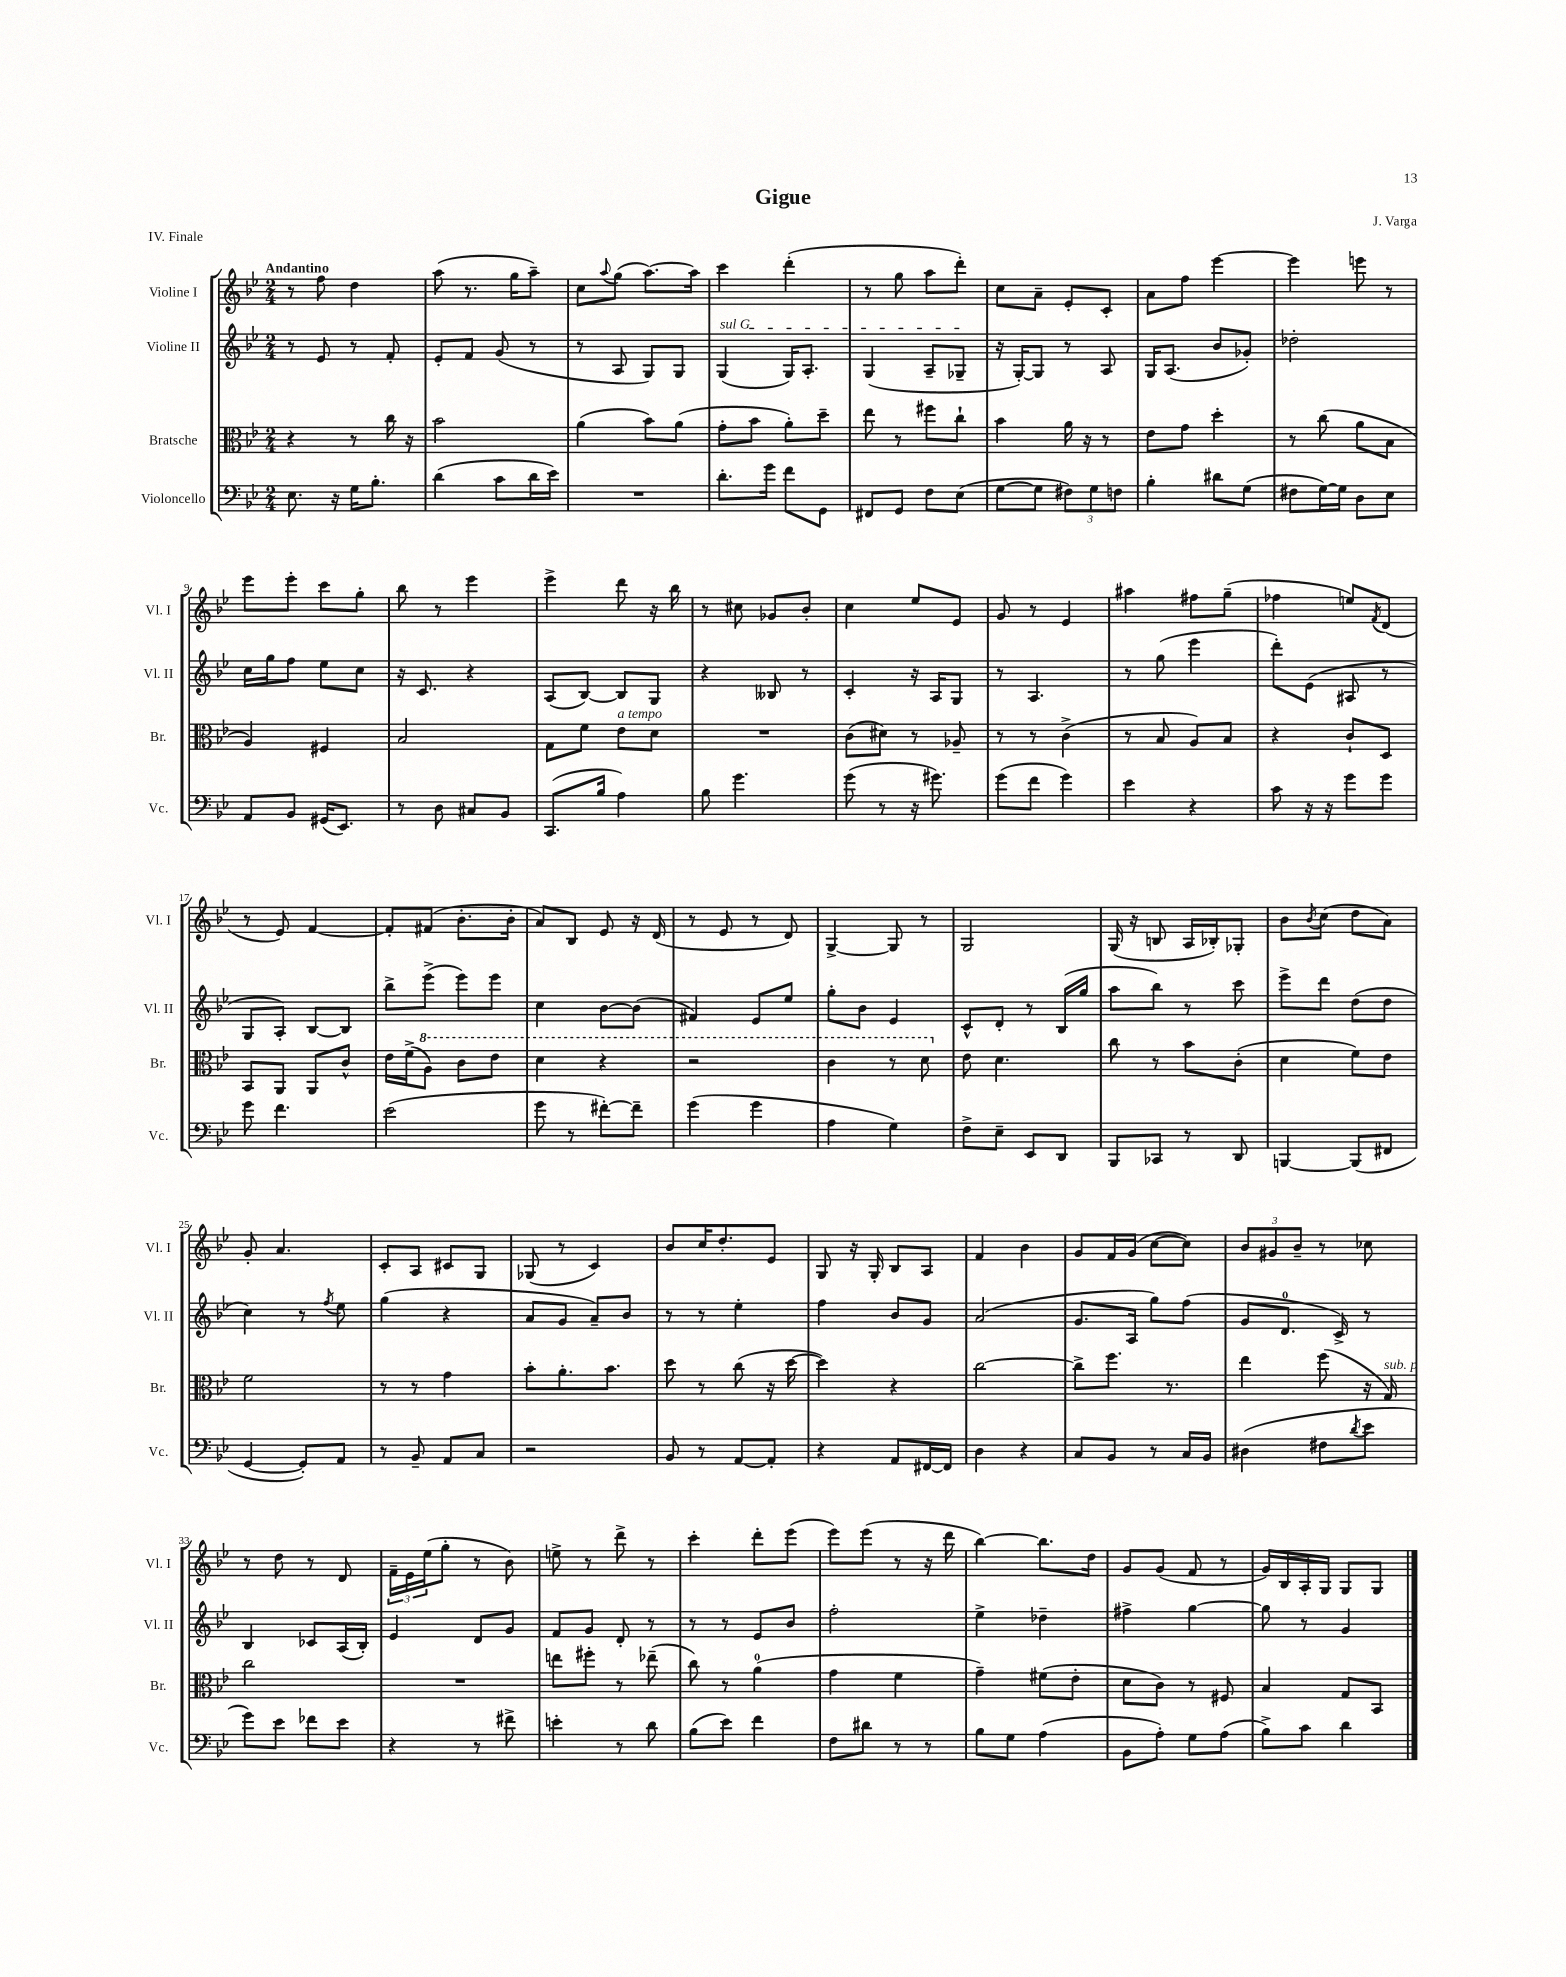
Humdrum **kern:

**kern	**kern	**kern	**kern
*staff4	*staff3	*staff2	*staff1
*clefF4	*clefC3	*clefG2	*clefG2
*k[b-e-]	*k[b-e-]	*k[b-e-]	*k[b-e-]
*M2/4	*M2/4	*M2/4	*M2/4
8.E-	4r	8r	8r
.	.	8e-	8ff
16r	.	.	.
16G	8r	8r	4dd
8.B-'	.	.	.
.	16cc	8f'	.
.	16r	.	.
=	=	=	=
(4d	2b-	8e-'	(8aa
.	.	8f	8.r
8c	.	(8g	.
.	.	.	16gg
16d	.	8r	8aa~)
16e-)	.	.	.
=	=	=	=
2r	(4a	8r	8cc
.	.	.	8qqaa
.	.	8A	(8gg
.	8b-)	8G)	[8.aa)
.	(8a	8G	.
.	.	.	16aa]
=	=	=	=
8.d'	8g'	(4G	4ccc
.	8b-	.	.
16g	.	.	.
8f	8a')	16G)	(4ddd'
.	.	8.A'	.
8GG	8dd~	.	.
=	=	=	=
8FF#	8ee-	(4G	8r
8GG	8r	.	8gg
8F	8ff#	8A~	8aa
(8E-	8cc`	8G-~	8ddd')
=	=	=	=
[8G	4b-	16r	8cc
.	.	[16G')	.
8G]	.	8G]	8a~
12F#)	16a	8r	8e-'
.	16r	.	.
12G	.	.	.
.	8r	8A	8c'
12F	.	.	.
=	=	=	=
4B-'	8e-	16G	8a
.	.	(8.A	.
.	8g	.	8ff
8d#	4dd'	8b-	[4eee-
(8G	.	8g-')	.
=	=	=	=
8F#	8r	2dd-'	4eee-]
[16G)	(8cc	.	.
16G]	.	.	.
8D	8a	.	8eee
8E-	8B-	.	8r
=	=	=	=
8AA	4A)	16cc	8eee-
.	.	16gg	.
8BB-	.	8ff	8eee-'
(16GG#	4F#	8ee-	8ccc
8.EE-)	.	.	.
.	.	8cc	8gg'
=	=	=	=
8r	2B-	16r	8bb-
.	.	8.c	.
8D	.	.	8r
8C#	.	4r	4eee-
8BB-	.	.	.
=	=	=	=
(8.CC	8G	(8A	4eee-^
.	8f	[8B-)	.
16B-	.	.	.
4A)	8e-	8B-]	8ddd
.	8d	8G	16r
.	.	.	16bb-
=	=	=	=
8B-	2r	4r	8r
4.g	.	.	8cc#
.	.	8B--	8g-
.	.	8r	8b-'
=	=	=	=
(8g	(8c	4c'	4cc
8r	8d#)	.	.
16r	8r	16r	8ee-
8.g#)	.	16A	.
.	8A-~	8G	8e-
=	=	=	=
(8g	8r	8r	8g
8f	8r	4.A	8r
4g)	(4c^	.	4e-
=	=	=	=
4e-	8r	8r	4aa#
.	8B-	(8gg	.
4r	8A)	4eee-	8ff#
.	8B-	.	(8gg~
=	=	=	=
8c	4r	8ddd')	4ff-
16r	.	(8e-	.
16r	.	.	.
8g	8c`	8A#	8ee)
.	.	.	8qf
8g	8D	8r	(8d
=	=	=	=
8g	8BB-	8G	8r
4.f	8AA	8A')	8e-)
.	8AA	[8B-	[4f
.	8c^^	8B-]	.
=	=	=	=
(2e-	16e-	8bb-^	8f']
.	(16f^	.	.
.	8a)	(8eee-^	(8f#
.	8cc	8eee-)	8.b-'
.	8ee-	8eee-	.
.	.	.	16b-'
=	=	=	=
8g	4dd	4cc	8a)
8r	.	.	8B-
[8f#')	4r	[8b-	8e-
8f#~]	.	(8b-]	16r
.	.	.	(16d
=	=	=	=
(4g	2r	4f#)	8r
.	.	.	8e-
4g	.	8e-	8r
.	.	8ee-	8d)
=	=	=	=
4A	4cc	8gg'	[4G^
.	.	8b-	.
4G)	8r	4e-	8G]
.	8dd	.	8r
=	=	=	=
8F^	8e-	8c^^	2G
8E-~	4.d	8d'	.
8EE-	.	8r	.
8DD	.	(16B-	.
.	.	16gg	.
=	=	=	=
8BBB-	8cc	8aa	(16G
.	.	.	16r
8CC-	8r	8bb-)	8B
8r	8b-	8r	16A
.	.	.	16B-')
8DD	(8c'	8ccc	8G-'
=	=	=	=
[4BBB	4d	8eee-^	8b-
.	.	.	8qb-
.	.	8ddd	(8cc
(8BBB]	8f)	(8dd	8dd
8FF#	8e-	8dd	8a)
=	=	=	=
[4GG	2f	4cc)	8g'
.	.	.	4.a
8GG'])	.	8r	.
.	.	8qff	.
8AA	.	8ee-	.
=	=	=	=
8r	8r	(4gg	8c'
8BB-~	8r	.	8A
8AA	4g	4r	8c#
8C	.	.	8G
=	=	=	=
2r	8b-'	8a	(8G-
.	8.a'	8g	8r
.	.	8a~)	4c)
.	8.b-	.	.
.	.	8b-	.
=	=	=	=
8BB-	8dd	8r	8b-
8r	8r	8r	16cc
.	.	.	8.dd'
[8AA	(8cc	4ee-'	.
8AA']	16r	.	8e-
.	[16dd	.	.
=	=	=	=
4r	4dd])	4ff	8G
.	.	.	16r
.	.	.	16G'
8AA	4r	8b-	8B-
[16FF#	.	8g	8A
16FF#]	.	.	.
=	=	=	=
4D	[2cc	(2a	4f
4r	.	.	4b-
=	=	=	=
8C	8cc^]	8.g	8g
8BB-	8.ff	.	16f
.	.	16A	(16g
8r	.	8gg)	[8cc
.	8.r	.	.
16C	.	(8ff	8cc])
16BB-	.	.	.
=	=	=	=
(4D#	4ee-	8g	12b-
.	.	.	12g#
.	.	8.d	.
.	.	.	12b-~
8F#	(8ff	.	8r
.	.	16c^)	.
8qd	.	.	.
8e-	16r	8r	8cc-
.	16G)	.	.
=	=	=	=
8g)	2cc	4B-	8r
8e-	.	.	8dd
8f-	.	8c-	8r
8e-	.	(16A	8d
.	.	16B-')	.
=	=	=	=
4r	2r	4e-	24f~
.	.	.	24e-
.	.	.	(24ee-
.	.	.	8gg'
8r	.	8d	8r
8f#^	.	8g	8b-)
=	=	=	=
4e'	8ee	8f	8ee^
.	8ff#'	8g	8r
8r	8r	8d'	8ddd^
8d	(8ee-~	8r	8r
=	=	=	=
(8B-	8cc)	8r	4ccc'
8e-)	8r	8r	.
4f	(4a	8e-	8ddd'
.	.	8b-	(8eee-
=	=	=	=
8F	4g	2ff'	8eee-)
8d#	.	.	(8eee-
8r	4f	.	8r
8r	.	.	16r
.	.	.	16ddd
=	=	=	=
8B-	4g~)	4ee-^	[4bb-)
8G	.	.	.
(4A	(8f#	4dd-~	8.bb-]
.	8e-'	.	.
.	.	.	16dd
=	=	=	=
8BB-	8d	4ff#^	8g
8A')	8c)	.	(8g
8G	8r	[4gg	8f
(8A	8F#	.	8r
=	=	=	=
8B-^)	4B-	8gg]	16g)
.	.	.	16B-
8c	.	8r	16A'
.	.	.	16G
4d	8G	4g	8G
.	8BB-	.	8G
==	==	==	==
*-	*-	*-	*-
